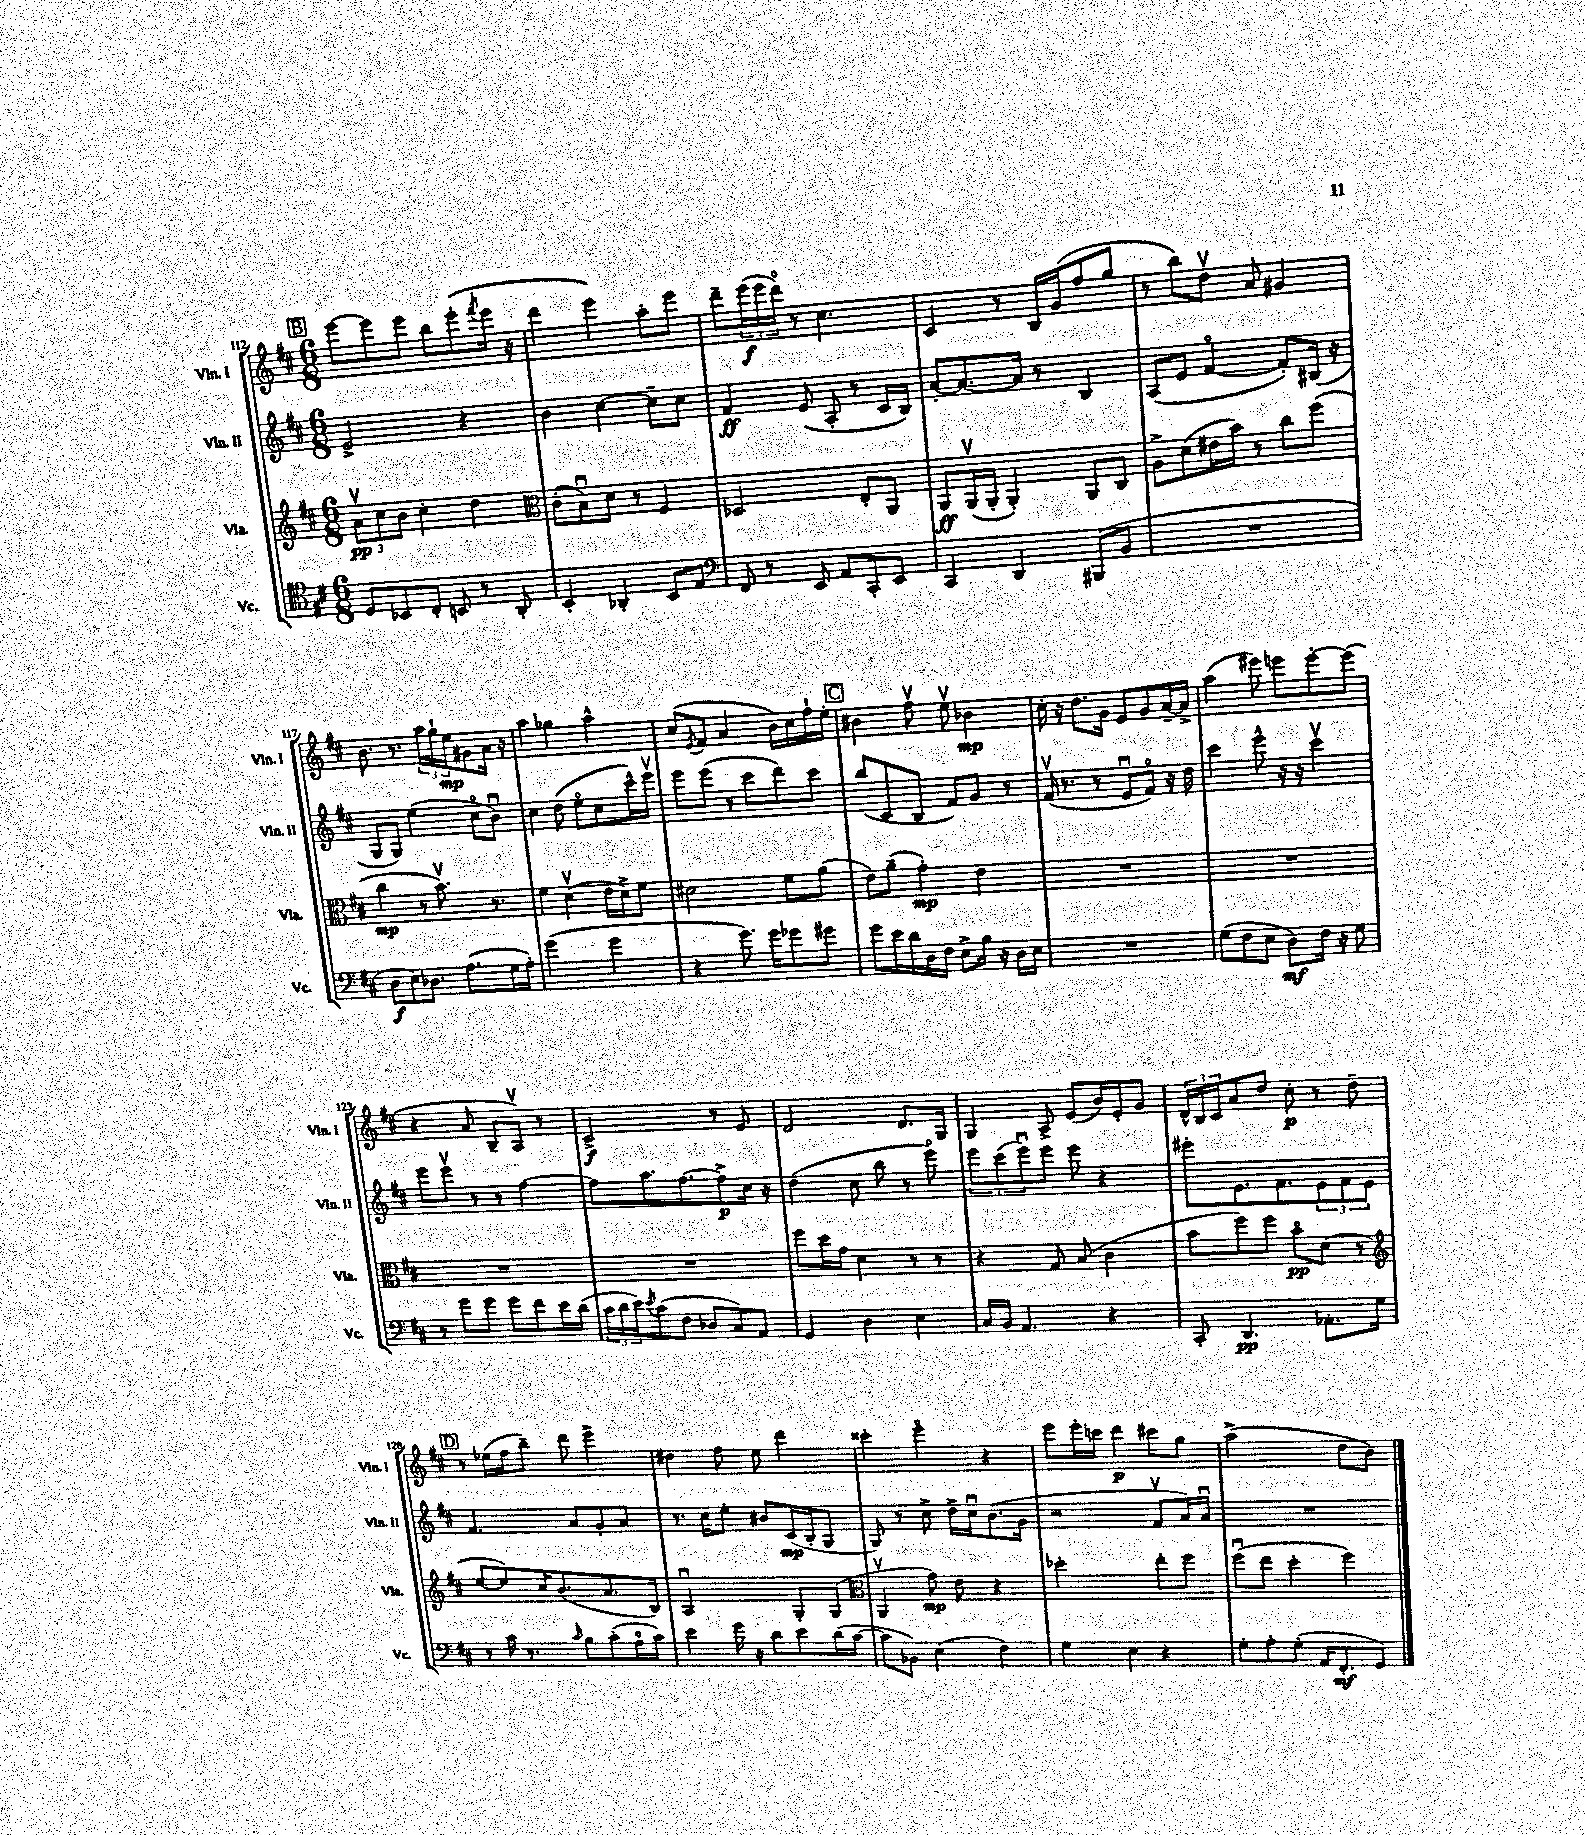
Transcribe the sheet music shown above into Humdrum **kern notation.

**kern	**kern	**kern	**kern
*staff4	*staff3	*staff2	*staff1
*clefC4	*clefG2	*clefG2	*clefG2
*k[f#c#]	*k[f#c#]	*k[f#c#]	*k[f#c#]
*M6/8	*M6/8	*M6/8	*M6/8
8D	12av	2e^	[8eee
.	12cc#	.	.
8BB-	.	.	8eee]
.	12b	.	.
8C#'	4cc#'	.	8eee
8BB	.	.	8bb
8r	4dd	4r	(8eee'
.	.	.	8qfff#
8AA'	.	.	16eee
.	.	.	16r
=	=	=	=
*	*clefC3	*	*
4BB'	(8c#'	4b	4ddd
.	8Bu)	.	.
4AA-'	8d	[4cc#	4eee)
.	8r	.	.
8BB	4F#	8cc#~]	8aa'
8E	.	8cc#	8eee
=	=	=	=
*clefF4	*	*	*
8FF#	2D-	4f#	8ddd~
8r	.	.	(24eee
.	.	.	24eee
.	.	.	24dddo)
8EE	.	(8e	8r
8AA	.	8A'	4.cc#
8CC#'	8E'	8r	.
8EE	8AA	16c#	.
.	.	16B)	.
=	=	=	=
4CC#	8AA	[8a'	4c#
.	(16AAv	8.a_	.
.	16AA'	.	.
4DD	4AA')	.	8r
.	.	16a]	.
.	.	8r	16B
.	.	.	(16g
(8BBB#	8AA	4B	8ff#
8BB	8C#	.	8gg
=	=	=	=
2.r	8A^	(8A	8r
.	(8d	8e	8bb)
.	16e#	[4f#o	8ddv
.	16b)	.	.
.	8r	.	8a
.	8cc#	8f#'])	4g#
.	(8ff#	(16B#	.
.	.	16r	.
=	=	=	=
8D	4cc#	8G	8.b
8E)	.	8G)	.
.	.	.	8.r
8.D-	8r	(4ee	.
.	8.bv)	.	24aa
.	.	.	24gg`
(8.A	.	.	.
.	.	.	24ee
.	.	8cc#o	8g#
.	8.r	.	.
16G	.	8bu)	16a
16A')	.	.	16r
=	=	=	=
(2g	4f#	4cc#	4aa
.	(4dv	(8dd	4gg-
.	.	8eeo	.
4g	16e	8cc#	4aa^^
.	16d^)	.	.
.	8f#	16ccc#^^)	.
.	.	16eeev	.
=	=	=	=
4r	2d#	8eee	(8cc#
.	.	.	8qe
.	.	(8eee	8f#
8.g)	.	8r	4a
.	.	8ccc#	.
16g	.	.	.
8g-	8f#	8ddd)	16b)
.	.	.	16cc#
8g#	(8a	8ccc#	16ff#`
.	.	.	16ee'
=	=	=	=
8g	8e)	(8bb	4b#
16e	(8a~	8c#	.
16d	.	.	.
16D	4g')	8B	8ff#v
16F#	.	.	.
8E^	.	8f#)	8eev
16B	4e	8g	4b-
16r	.	.	.
16D	.	8r	.
16E	.	.	.
=	=	=	=
2.r	2.r	(16f#v	16cc#'
.	.	8.r	16r
.	.	.	8.dd
.	.	8r	.
.	.	.	16g
.	.	8eu	8e
.	.	8f#o)	8g
.	.	16r	[16a~
.	.	16dd	16a^]
=	=	=	=
(8G	2.r	4ccc#	(4aa
8F#	.	.	.
8E	.	8eee^^	8eee#)
8D)	.	16r	8eee
.	.	16r	.
16F#	.	4ccc#v	[8eee'
16r	.	.	.
8G	.	.	(8eee]
=	=	=	=
8r	2.r	8eee	4r
8g	.	8eeev	.
8g	.	8r	8a
8g	.	8r	8B~
8f#	.	[4ff#	8Av)
16e	.	.	8r
(16d	.	.	.
=	=	=	=
24c#	2.r	8ff#]	2c#^
24d	.	.	.
24e)	.	.	.
8qe	.	.	.
(8c#	.	8.aa	.
8F#	.	.	.
.	.	[8.ff#	.
8D-	.	.	.
8C#)	.	8ff#^]	8r
8AA	.	16cc#	8e
.	.	16r	.
=	=	=	=
4GG	8ff#	(4dd	2d
.	16dd	.	.
.	16g	.	.
4D	4d	8cc#	.
.	.	8bb	.
4E	8r	8r	8.d
.	8r	8eeeo)	.
.	.	.	16G
=	=	=	=
16C#	4r	12eee	4G
16BB	.	.	.
.	.	(12ccc#	.
4.AA	.	.	.
.	.	12eeeu)	.
.	8G	8eee	8A^
.	(8B	8eee	(8e
4r	4c#	4r	16b)
.	.	.	16e'
.	.	.	8g
=	=	=	=
8CC#'	8b	8eee#'	24d^^
.	.	.	24B
.	.	.	24c#
4.DD	8ff#)	8.e	8a
.	8ff#	.	8dd
.	.	8.f#	.
.	8bo	.	8cc#'
8.AA-'	(8d	12e	8r
.	.	12f#	.
.	8r	.	8dd~
.	.	12e	.
16G	.	.	.
=	=	=	=
*	*clefG2	*	*
8r	[8ee	4.f#	8r
16c#	8ee])	.	(16ee-
8.r	.	.	16ff#
.	16cc#	.	8bb~)
.	(8.b	.	.
16qqc#	.	.	.
8B	.	8a	8ddd
(8c#'	8.a	8g'	4eee^
16A	.	8a	.
16c#)	16B)	.	.
=	=	=	=
4e	2Au	8.r	4dd#
.	.	16cc#	.
16g	.	8ee'	8ff#
16r	.	.	.
8d	.	8b#	8ee
8e	8G'	(16c#	4ddd
.	.	16B'	.
(16d	(8G	8G	.
[16c#	.	.	.
=	=	=	=
*	*clefC3	*	*
8c#]	4AAv	8G)	4ccc##'
8BB-)	.	8r	.
(4E	8g)	8cc#^	4eeeo
.	8e	16dd^	.
.	.	16cc#u	.
4F#)	4r	(8.b	4r
.	.	16g	.
=	=	=	=
4G	2dd-'	2r	8eee
.	.	.	16eee'
.	.	.	16ccc
4E	.	.	4ddd
4r	8ee'	8f#v	8ccc#
.	8ff#	16a)	8gg
.	.	16au	.
=	=	=	=
8G'	(8ff#u	2.r	(2aa^
8A'	8ee	.	.
(8G'	4dd'	.	.
16AA	.	.	.
8.FF#'	.	.	.
.	4ff#)	.	8dd
8GG)	.	.	8b)
==	==	==	==
*-	*-	*-	*-
